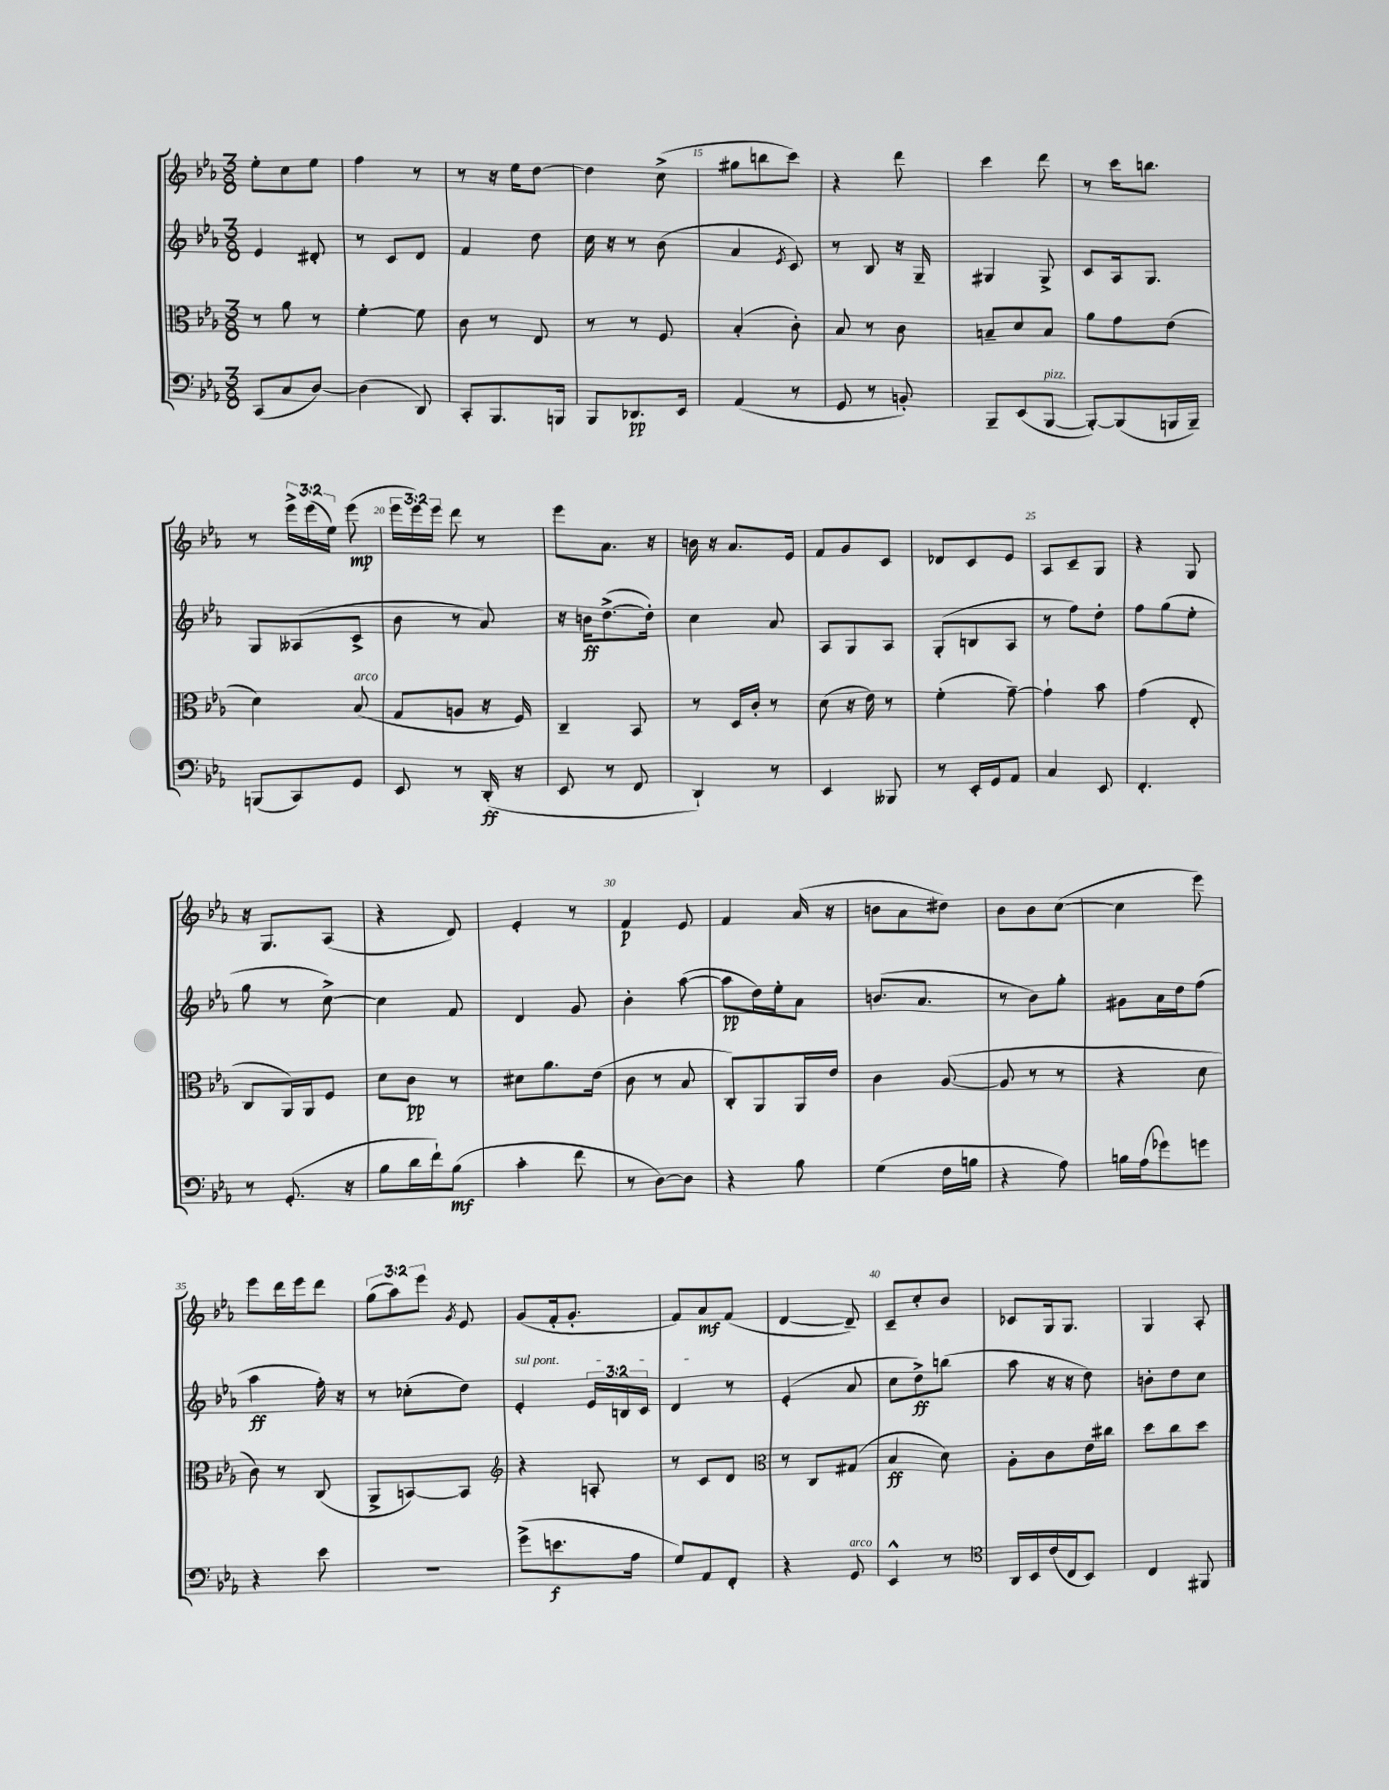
<<
\new StaffGroup <<
\new Staff = "s0" {
    \clef treble \key ees \major \numericTimeSignature \time 3/8 \override Staff.TupletNumber.text = #tuplet-number::calc-fraction-text
    \autoBeamOff ees''8[-. c''8 ees''8] |
    f''4 r8 |
    r8 r16 ees''16[ d''8]~ |
    d''4 c''8->( |
    gis''8[ b''8 c'''8]) |
    r4 d'''8 |
    c'''4 d'''8 |
    r8 c'''16[ b''8.] |
    r8 \tuplet 3/2 { ees'''16[-> ees'''16( ees''16]) } ees'''8\mp( |
    \tuplet 3/2 { ees'''16[ ees'''16) ees'''16] } d'''8 r8 |
    ees'''8[ aes'8.] r16 |
    b'16 r16 aes'8.[ ees'16] |
    f'8[ g'8 c'8] |
    des'8[ c'8 ees'8] |
    aes8[ c'8-- g8] |
    r4 g8 |
    r16 g8.[ aes8]( |
    r4 d'8) |
    ees'4-. r8 |
    f'4\p ees'8 |
    f'4 aes'16( r16 |
    b'8[ aes'8 dis''8]) |
    bes'8[ bes'8 c''8]~( |
    c''4 ees'''8) |
    ees'''8[ d'''16 ees'''16 d'''8] |
    \tuplet 3/2 { g''8[( aes''8) ees'''8] } \acciaccatura { g'8 } ees'8 |
    g'8[( f'16-. g'8.]-. |
    f'8[) aes'8\mf f'8]( |
    d'4~ d'8--) |
    c'8[-- c''8-. bes'8] |
    ces'8[ g16 g8.] |
    g4 aes8-. \bar "|." |
}
\new Staff = "s1" {
    \clef treble \key ees \major \numericTimeSignature \time 3/8 \override Staff.TupletNumber.text = #tuplet-number::calc-fraction-text
    \autoBeamOff ees'4 dis'8-. |
    r8 c'8[ d'8] |
    f'4 d''8 |
    c''16 r16 r8 bes'8( |
    aes'4 \acciaccatura { ees'8 } c'8) |
    r8 bes8 r16 g16-- |
    gis4 gis8-> |
    c'8[ aes16 g8.] |
    g8[ aeses8( c'8]-> |
    bes'8 r8 aes'8) |
    r16 b'16[\ff d''8.~->( d''16]-.) |
    c''4 aes'8 |
    aes8[ g8 aes8] |
    g8[-.( b8 aes8] |
    r8 f''8[) d''8]-. |
    f''8[ g''8( ees''8]-. |
    g''8 r8 c''8~->) |
    c''4 f'8 |
    d'4 g'8 |
    bes'4-. aes''8~( |
    aes''8[\pp d''16) ees''16-. aes'8] |
    b'8.[( aes'8.] |
    r8 bes'8[) g''8]-. |
    gis'8[ aes'16 d''16 f''8]( |
    aes''4\ff f''16-.) r16 |
    r8 ces''8[-.( d''8]) |
    \once \override TextSpanner.bound-details.left.text = \markup { \italic "sul pont." } ees'4-.\startTextSpan \tuplet 3/2 { ees'16[ b16 c'16] } |
    d'4\stopTextSpan r8 |
    ees'4-.( aes'8 |
    c''8[ d''8->\ff) b''8]( |
    aes''8 r16 r16 d''8) |
    b'8[-. d''8 c''8] \bar "|." |
}
\new Staff = "s2" {
    \clef alto \key ees \major \numericTimeSignature \time 3/8
    \autoBeamOff r8 aes'8 r8 |
    f'4~-. f'8 |
    c'8 r8 ees8 |
    r8 r8 f8 |
    bes4-.( c'8-.) |
    bes8 r8 c'8 |
    b8[-- d'8 b8] |
    aes'8[ g'8 ees'8]( |
    d'4) bes8^\markup { \italic "arco" }( |
    g8[ a8] r16 f16) |
    c4-- bes,8 |
    r8 d16[ c'16]-. r8 |
    d'8( r16 ees'16) r8 |
    f'4-.( g'8~--) |
    g'4-! bes'8 |
    g'4( ees8-. |
    c8[ aes,16) aes,16 f8] |
    d'8[ c'8]\pp r8 |
    dis'8[ aes'8. ees'16]( |
    c'8 r8 bes8 |
    c8[-.) aes,8 aes,16 ees'16] |
    c'4 aes8~( |
    aes8 r8 r8 |
    r4 d'8 |
    c'8) r8 c8( |
    aes,8[-> b,8~) b,8] |
    \clef treble r4 a8-. |
    r8 c'8[ d'8] |
    \clef alto r8 c8[ gis8]( |
    bes4\ff d'8) |
    aes8[-. c'8 ees'16 cis''16] |
    d''8[ c''8 d''8] \bar "|." |
}
\new Staff = "s3" {
    \clef bass \key ees \major \numericTimeSignature \time 3/8
    \autoBeamOff c,8[( c8 d8]~) |
    d4( d,8) |
    c,8[-. bes,,8. b,,16] |
    bes,,8[ des,8.\pp ees,16] |
    aes,4( r8 |
    g,8 r8 b,8-.) |
    bes,,8[-- ees,8( bes,,8]~^\markup { \italic "pizz." } |
    bes,,8[~-.) bes,,8( b,,16 b,,16]--) |
    b,,8[( c,8) g,8] |
    ees,8 r8 d,16-.\ff( r16 |
    ees,8 r8 f,8 |
    d,4-!) r8 |
    ees,4 beses,,8 |
    r8 ees,16[-. g,16 aes,8] |
    c4 ees,8 |
    f,4.-. |
    r8 g,8.-.( r16 |
    bes8[ d'16 f'16-!) bes8]\mf( |
    c'4-. f'8 |
    r8 d8[~) d8] |
    r4 bes8 |
    g4( f16[ b16] |
    r4 aes8) |
    b16[ aes16( ges'8) g'8] |
    r4 ees'8 |
    r4. |
    g'8[->( e'8.\f aes16] |
    g8[) aes,8 f,8]-. |
    r4 g,8^\markup { \italic "arco" } |
    ees,4-^ r8 |
    \clef tenor aes,16[ bes,16 c'16( c16 bes,8]) |
    c4 fis,8 \bar "|." |
}
>>
>>
\layout { \context { \Score currentBarNumber = #11 \override BarNumber.break-visibility = ##(#f #t #t) barNumberVisibility = #(every-nth-bar-number-visible 5) } }
